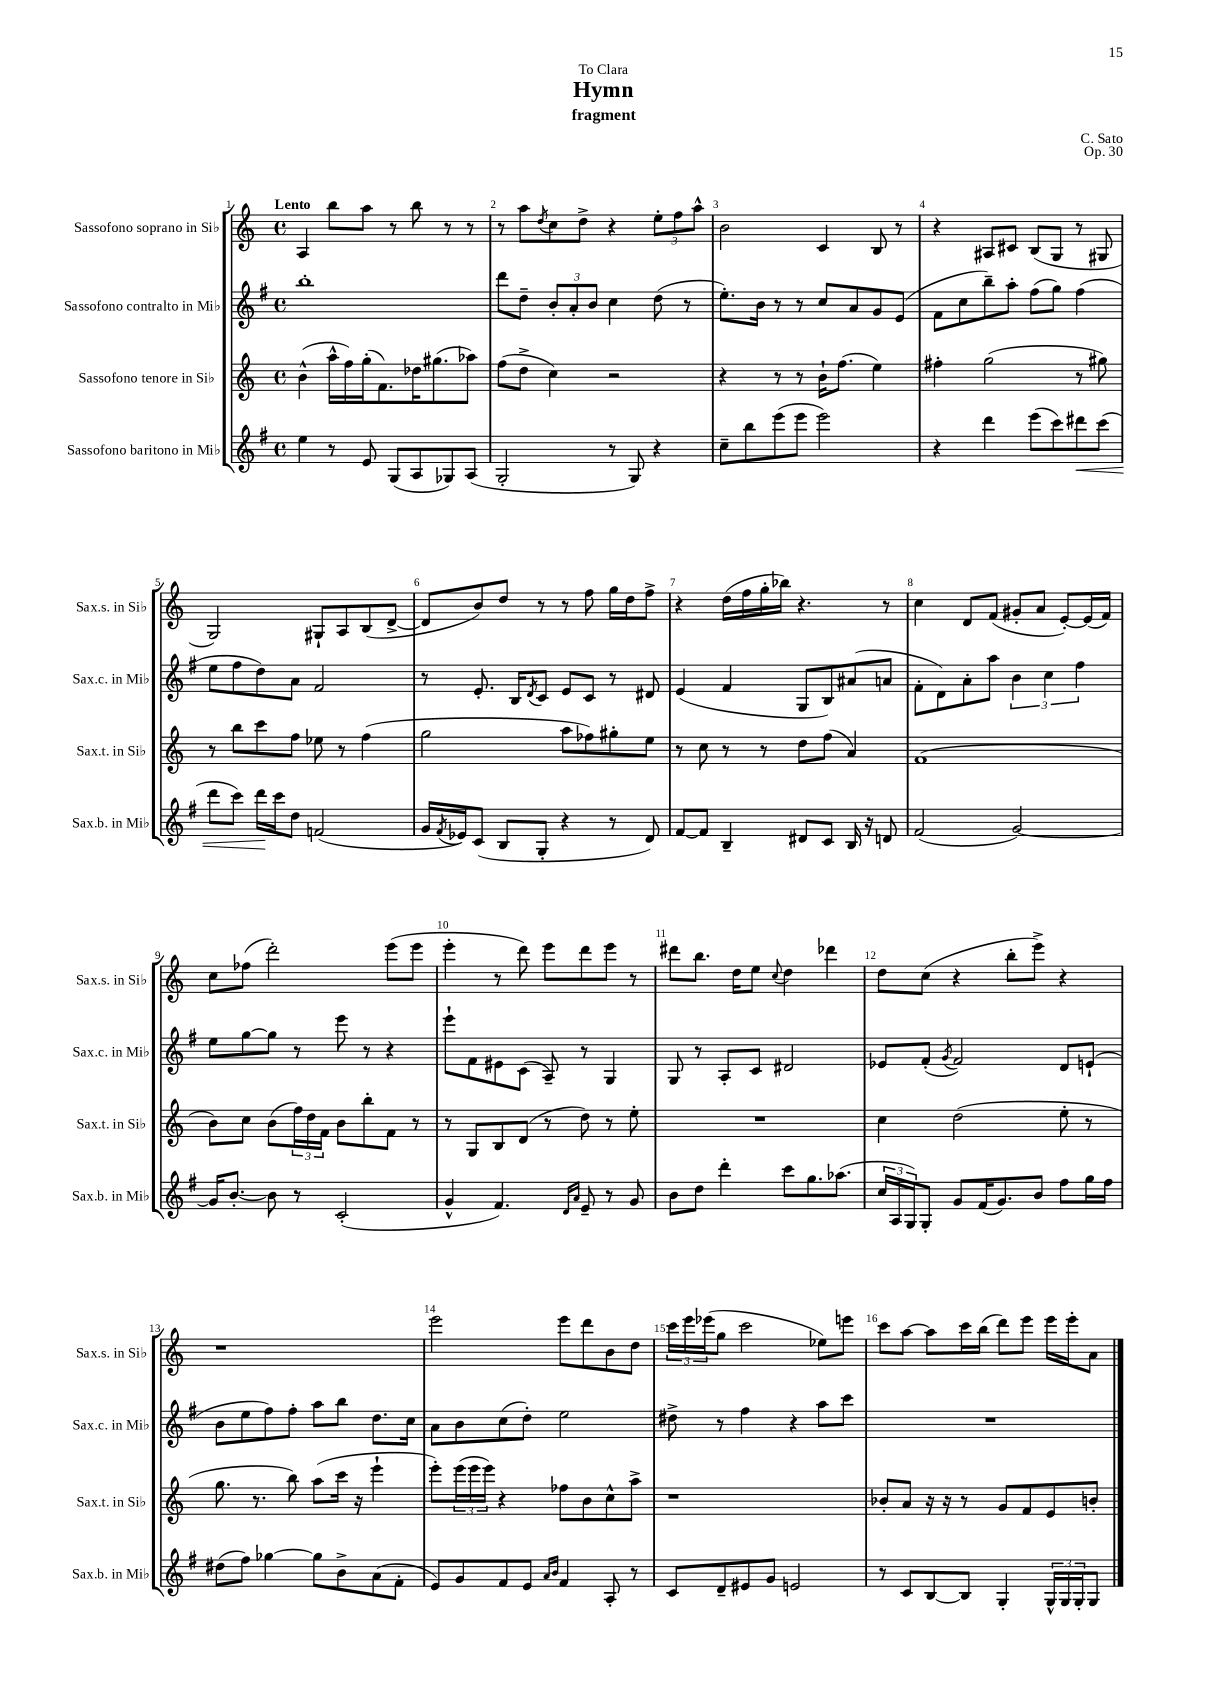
\header { title = "Hymn" composer = "C. Sato" subtitle = "fragment" dedication = "To Clara" opus = "Op. 30" }
<<
\new StaffGroup <<
\new Staff = "s0" \with { instrumentName = "Sassofono soprano in Sib" shortInstrumentName = "Sax.s. in Sib" } {
    \clef treble \key c \major \defaultTimeSignature \time 4/4 \tempo "Lento"
    a4 b''8 a''8 r8 b''8 r8 r8 |
    r8 a''8 \acciaccatura { d''8 } c''8 d''8-> r4 \tuplet 3/2 { e''8-. f''8 a''8-^ } |
    b'2 c'4 b8 r8 |
    r4 ais8 cis'8 b8( g8 r8 gis8 |
    g2) gis8-! a8 b8( d'8~-> |
    d'8 b'8) d''8 r8 r8 f''8 g''16 d''16 f''8-> |
    r4 d''16( f''16 g''16-. bes''16) r4. r8 |
    c''4 d'8 f'8( gis'8-. a'8 e'8~-.) e'16( f'16) |
    c''8 fes''8( d'''2-.) e'''8( e'''8 |
    e'''4-. r8 d'''8) e'''8 d'''8 e'''8 r8 |
    dis'''8 b''8. d''16 e''8 \appoggiatura { c''8 } d''4 des'''4 |
    d''8 c''8( r4 b''8-. e'''8->) r4 |
    r1 |
    e'''2 e'''8 d'''8 b'8 d''8 |
    \tuplet 3/2 { c'''16 e'''16 ees'''16( } g''8 c'''2 ees''8) e'''8 |
    c'''8 a''8~ a''8 c'''16 b''16( d'''8) e'''8 e'''16 e'''16-. a'8 \bar "|." |
}
\new Staff = "s1" \with { instrumentName = "Sassofono contralto in Mib" shortInstrumentName = "Sax.c. in Mib" } {
    \clef treble \key g \major \defaultTimeSignature \time 4/4
    b''1-. |
    d'''8 d''8-- \tuplet 3/2 { b'8-. a'8-. b'8 } c''4 d''8( r8 |
    e''8.-.) b'16 r8 r8 c''8 a'8 g'8 e'8( |
    fis'8 c''8 b''8--) a''8-. fis''8( g''8) fis''4( |
    e''8 fis''8 d''8) a'8 fis'2 |
    r8 e'8.-. b16 \acciaccatura { d'8 } c'8 e'8 c'8 r8 dis'8 |
    e'4( fis'4 g8 b8) ais'8( a'8 |
    fis'8-. d'8) a'8-. a''8 \tuplet 3/2 { b'4 c''4 fis''4 } |
    e''8 g''8~ g''8 r8 e'''8 r8 r4 |
    e'''8-! fis'8 eis'8 c'8( a8--) r8 g4 |
    g8 r8 a8-. c'8 dis'2 |
    ees'8 fis'8-.( \acciaccatura { g'8 } fis'2) d'8 e'8-!( |
    b'8 e''8 fis''8) fis''8-. a''8 b''8 d''8. c''16 |
    a'8 b'8 c''8( d''8-.) e''2 |
    dis''8-> r8 fis''4 r4 a''8 c'''8 |
    R1 \bar "|." |
}
\new Staff = "s2" \with { instrumentName = "Sassofono tenore in Sib" shortInstrumentName = "Sax.t. in Sib" } {
    \clef treble \key c \major \defaultTimeSignature \time 4/4
    b'4-^( a''16-^ f''16) g''16-.( f'8.) des''16 gis''8.( aes''8) |
    f''8( d''8-> c''4) r2 |
    r4 r8 r8 b'16-! f''8.( e''4) |
    fis''4-. g''2( r8 gis''8) |
    r8 b''8 c'''8 f''8 ees''8 r8 f''4( |
    g''2 a''8 fes''8) gis''8-. e''8 |
    r8 c''8 r8 r8 d''8 f''8( a'4) |
    f'1( |
    b'8) c''8 b'8( \tuplet 3/2 { f''16) d''16 f'16 } b'8 b''8-. f'8 r8 |
    r8 g8 b8 d'8( r8 d''8) r8 e''8-. |
    R1 |
    c''4 d''2( e''8-. r8 |
    g''8. r8. b''8) a''8( c'''16 r16 e'''4-! |
    e'''8-.) \tuplet 3/2 { e'''16( e'''16 e'''16) } r4 fes''8 b'8 c''8-^ a''8-> |
    r1 |
    bes'8-. a'8 r16 r16 r8 g'8 f'8 e'8 b'8-. \bar "|." |
}
\new Staff = "s3" \with { instrumentName = "Sassofono baritono in Mib" shortInstrumentName = "Sax.b. in Mib" } {
    \clef treble \key g \major \defaultTimeSignature \time 4/4
    e''4 r8 e'8 g8( a8 ges8) a8( |
    g2-. r8 g8) r4 |
    c''8-- b''8 e'''8( e'''8 e'''2) |
    r4 d'''4 e'''8( c'''8) dis'''8\< c'''8( |
    d'''8 c'''8) d'''16\! c'''16 d''8 f'2( |
    g'16 \acciaccatura { fis'8 } ees'16) c'8( b8 g8-. r4 r8 d'8) |
    fis'8~ fis'8 b4-- dis'8 c'8 b16 r16 d'8 |
    fis'2( g'2~) |
    g'16 b'8.~-. b'8 r8 c'2-.( |
    g'4-^ fis'4.) \grace { d'16 a'16 } e'8-- r8 g'8 |
    b'8 d''8 d'''4-. c'''8 g''8. aes''8.( |
    \tuplet 3/2 { c''16 a16 g16) } g8-. g'8 fis'16( g'8.) b'8 fis''8 g''16 fis''16 |
    dis''8( fis''8) ges''4~ ges''8 b'8-> a'8( fis'8-. |
    e'8) g'8 fis'8 e'8 \grace { a'16 b'16 } fis'4 a8-. r8 |
    c'8 d'8-- eis'8 g'8 e'2 |
    r8 c'8 b8~ b8 g4-. \tuplet 3/2 { g16-^ g16 g16-. } g8 \bar "|." |
}
>>
>>
\layout { \context { \Score \override BarNumber.break-visibility = ##(#f #t #t) barNumberVisibility = #all-bar-numbers-visible } }
